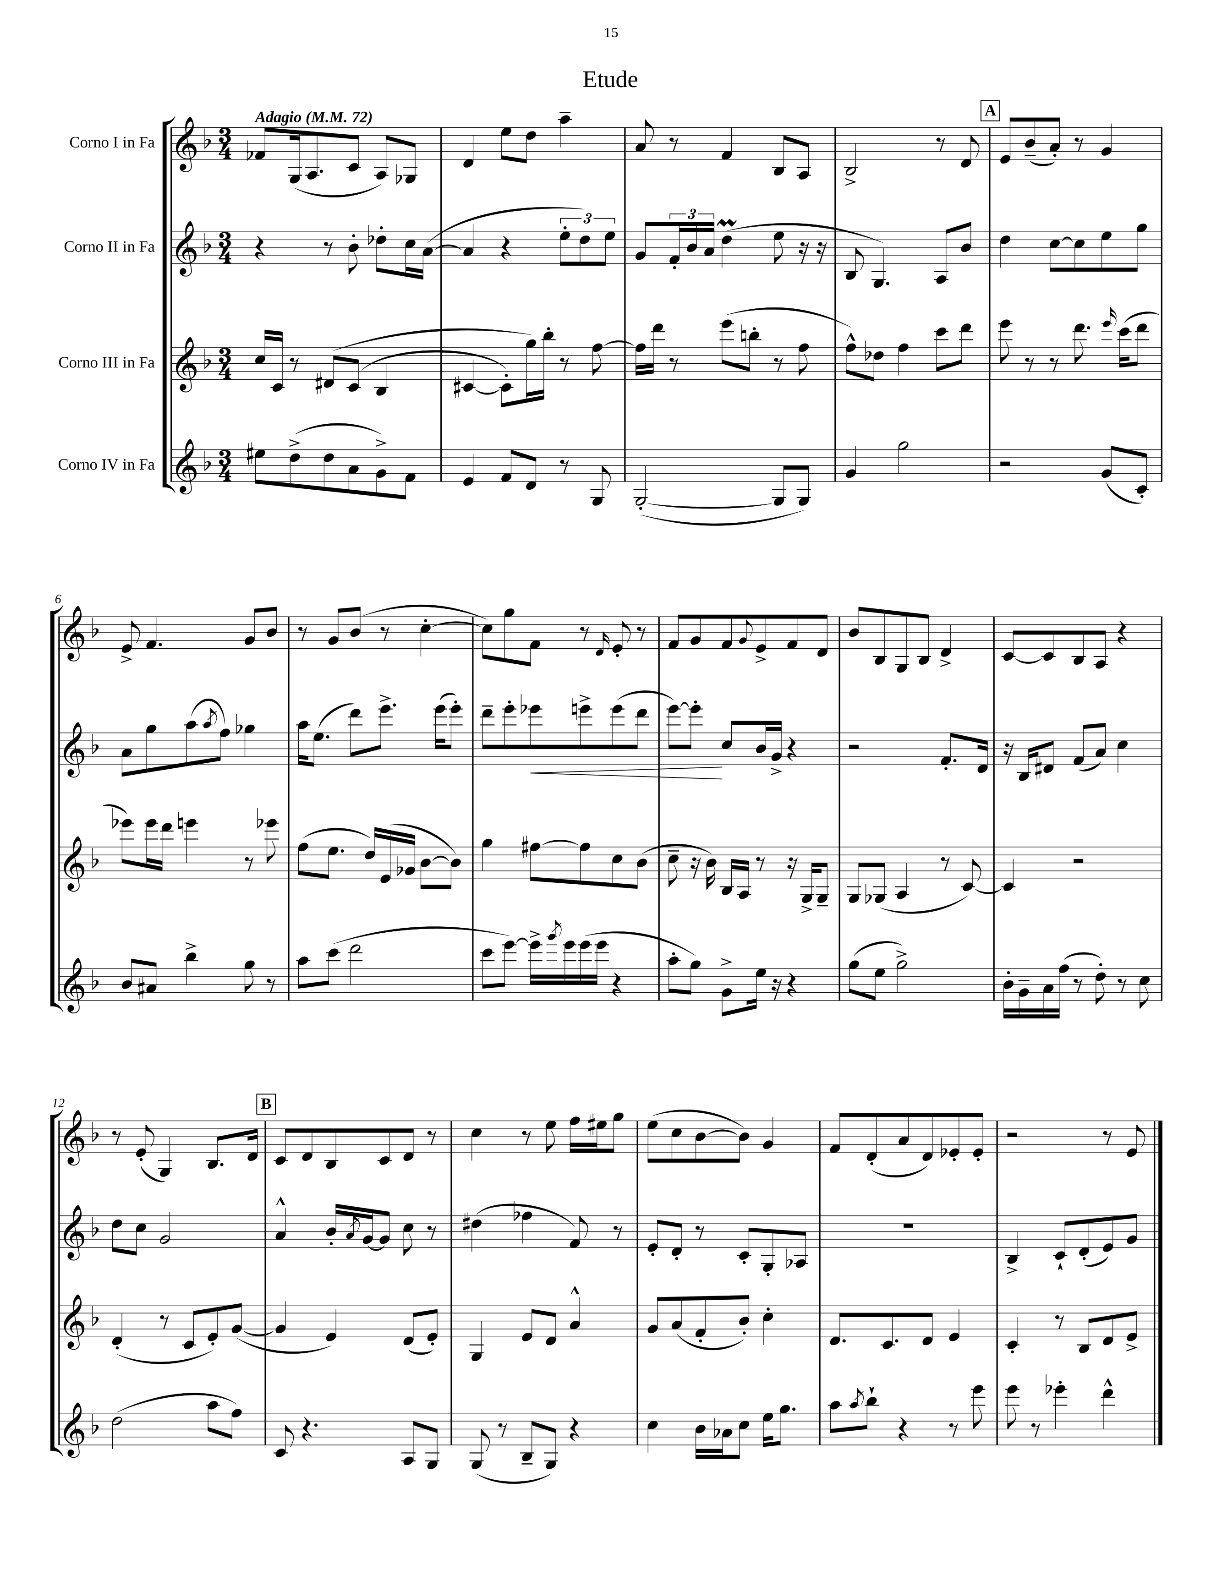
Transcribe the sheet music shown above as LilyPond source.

\header { title = "Etude" }
<<
\new StaffGroup <<
\new Staff = "s0" \with { instrumentName = "Corno I in Fa" } {
    \clef treble \key f \major \numericTimeSignature \time 3/4 \tempo "Adagio" 4 = 72
    fes'8 g16( a8. c'8 a8) ges8 |
    d'4 e''8 d''8 a''4-- |
    a'8 r8 f'4 bes8 a8 |
    bes2-> r8 d'8 |
    \mark \markup { \box "A" } e'8 bes'8--( a'8-.) r8 g'4 |
    e'8-> f'4. g'8 bes'8 |
    r8 g'8 bes'8( r8 c''4~-. |
    c''8) g''8 f'8 r8 \grace { d'16 } e'8-. r8 |
    f'8 g'8 f'8 \appoggiatura { g'8 } e'8-> f'8 d'8 |
    bes'8 bes8 g8 bes8 d'4-> |
    c'8~ c'8 bes8 a8 r4 |
    r8 e'8-.( g4) bes8. d'16 |
    \mark \markup { \box "B" } c'8 d'8 bes8 c'8 d'8 r8 |
    c''4 r8 e''8 f''16 eis''16 g''8 |
    e''8( c''8 bes'8~ bes'8) g'4 |
    f'8 d'8-.( a'8 d'8) ees'8-. ees'8-. |
    r2 r8 e'8 \bar "|." |
}
\new Staff = "s1" \with { instrumentName = "Corno II in Fa" } {
    \clef treble \key f \major \numericTimeSignature \time 3/4
    r4 r8 bes'8-. des''8-. c''16 a'16~( |
    a'4 r4 \tuplet 3/2 { e''8-. d''8) e''8 } |
    g'8 \tuplet 3/2 { f'16-. bes'16 a'16 } d''4\prall( e''8 r16 r16 |
    bes8 g4.) a8 bes'8 |
    \mark \markup { \box "A" } d''4 c''8~ c''8 e''8 g''8 |
    a'8 g''8 a''8( \acciaccatura { a''8 } f''8) ges''4 |
    a''16 e''8.( d'''8) e'''8.-> e'''16( e'''8-.) |
    d'''8-- e'''8-. ees'''8\< e'''8-> e'''8( d'''8 |
    e'''8~) e'''8-.\! c''8 bes'16 g'16-> r4 |
    r2 f'8.-. d'16 |
    r16 bes16 dis'8 f'8( a'8) c''4 |
    d''8 c''8 g'2 |
    \mark \markup { \box "B" } a'4-^ bes'16-. \acciaccatura { a'8 } g'16~ g'8 c''8 r8 |
    dis''4( fes''4 f'8) r8 |
    e'8-. d'8-. r8 c'8-. g8-. aes8 |
    R2. |
    bes4-> c'8-! d'8-.( e'8) g'8 \bar "|." |
}
\new Staff = "s2" \with { instrumentName = "Corno III in Fa" } {
    \clef treble \key f \major \numericTimeSignature \time 3/4
    c''16 c'16 r8 dis'8\( c'8( bes4 |
    cis'4~ cis'8-.) g''16\) bes''16-. r8 f''8~ |
    f''16 d'''16 r8 e'''8( b''8-. r8 f''8 |
    f''8-^) des''8 f''4 c'''8 d'''8 |
    \mark \markup { \box "A" } e'''8 r8 r8 d'''8. \grace { e'''16 } c'''16( d'''8 |
    ees'''8) ees'''16 d'''16 e'''4 r8 ees'''8 |
    f''8( e''8. d''16) e'16( ges'16 bes'8~ bes'8) |
    g''4 fis''8~ fis''8 c''8 bes'8( |
    c''8-- r16 bes'16) bes16 a16 r8 r16 g16-> g8-- |
    g8 ges8( a4 r8 c'8~) |
    c'4 r2 |
    d'4-.( r8 c'8 e'8-.) g'8~( |
    \mark \markup { \box "B" } g'4 e'4) d'8( e'8-.) |
    g4 e'8 d'8 a'4-^ |
    g'8 a'8( f'8-. bes'8-.) c''4-. |
    d'8. c'8. d'8 e'4 |
    c'4-. r8 bes8 d'8 e'8-> \bar "|." |
}
\new Staff = "s3" \with { instrumentName = "Corno IV in Fa" } {
    \clef treble \key f \major \numericTimeSignature \time 3/4
    eis''8 d''8->( d''8 a'8 g'8->) f'8 |
    e'4 f'8 d'8 r8 g8 |
    g2~-.( g8 g8) |
    g'4 g''2 |
    \mark \markup { \box "A" } r2 g'8( c'8-.) |
    bes'8 ais'8 bes''4-> g''8 r8 |
    a''8 c'''8( d'''2 |
    c'''8 e'''8~) e'''16-> \acciaccatura { g'''8 } e'''16 e'''16( e'''16 r4 |
    a''8-. g''8) g'8-> e''16 r16 r4 |
    g''8( e''8 g''2->) |
    bes'16-. g'16-- a'16 f''16( r8 d''8-.) r8 c''8 |
    d''2( a''8 f''8) |
    \mark \markup { \box "B" } c'8 r4. a8 g8 |
    g8( r8 bes8-- g8) r4 |
    c''4 bes'16 aes'16 c''8 e''16 g''8. |
    a''8 \acciaccatura { a''8 } bes''8-! r4 r8 e'''8 |
    e'''8 r8 ees'''4-. d'''4-^ \bar "|." |
}
>>
>>
